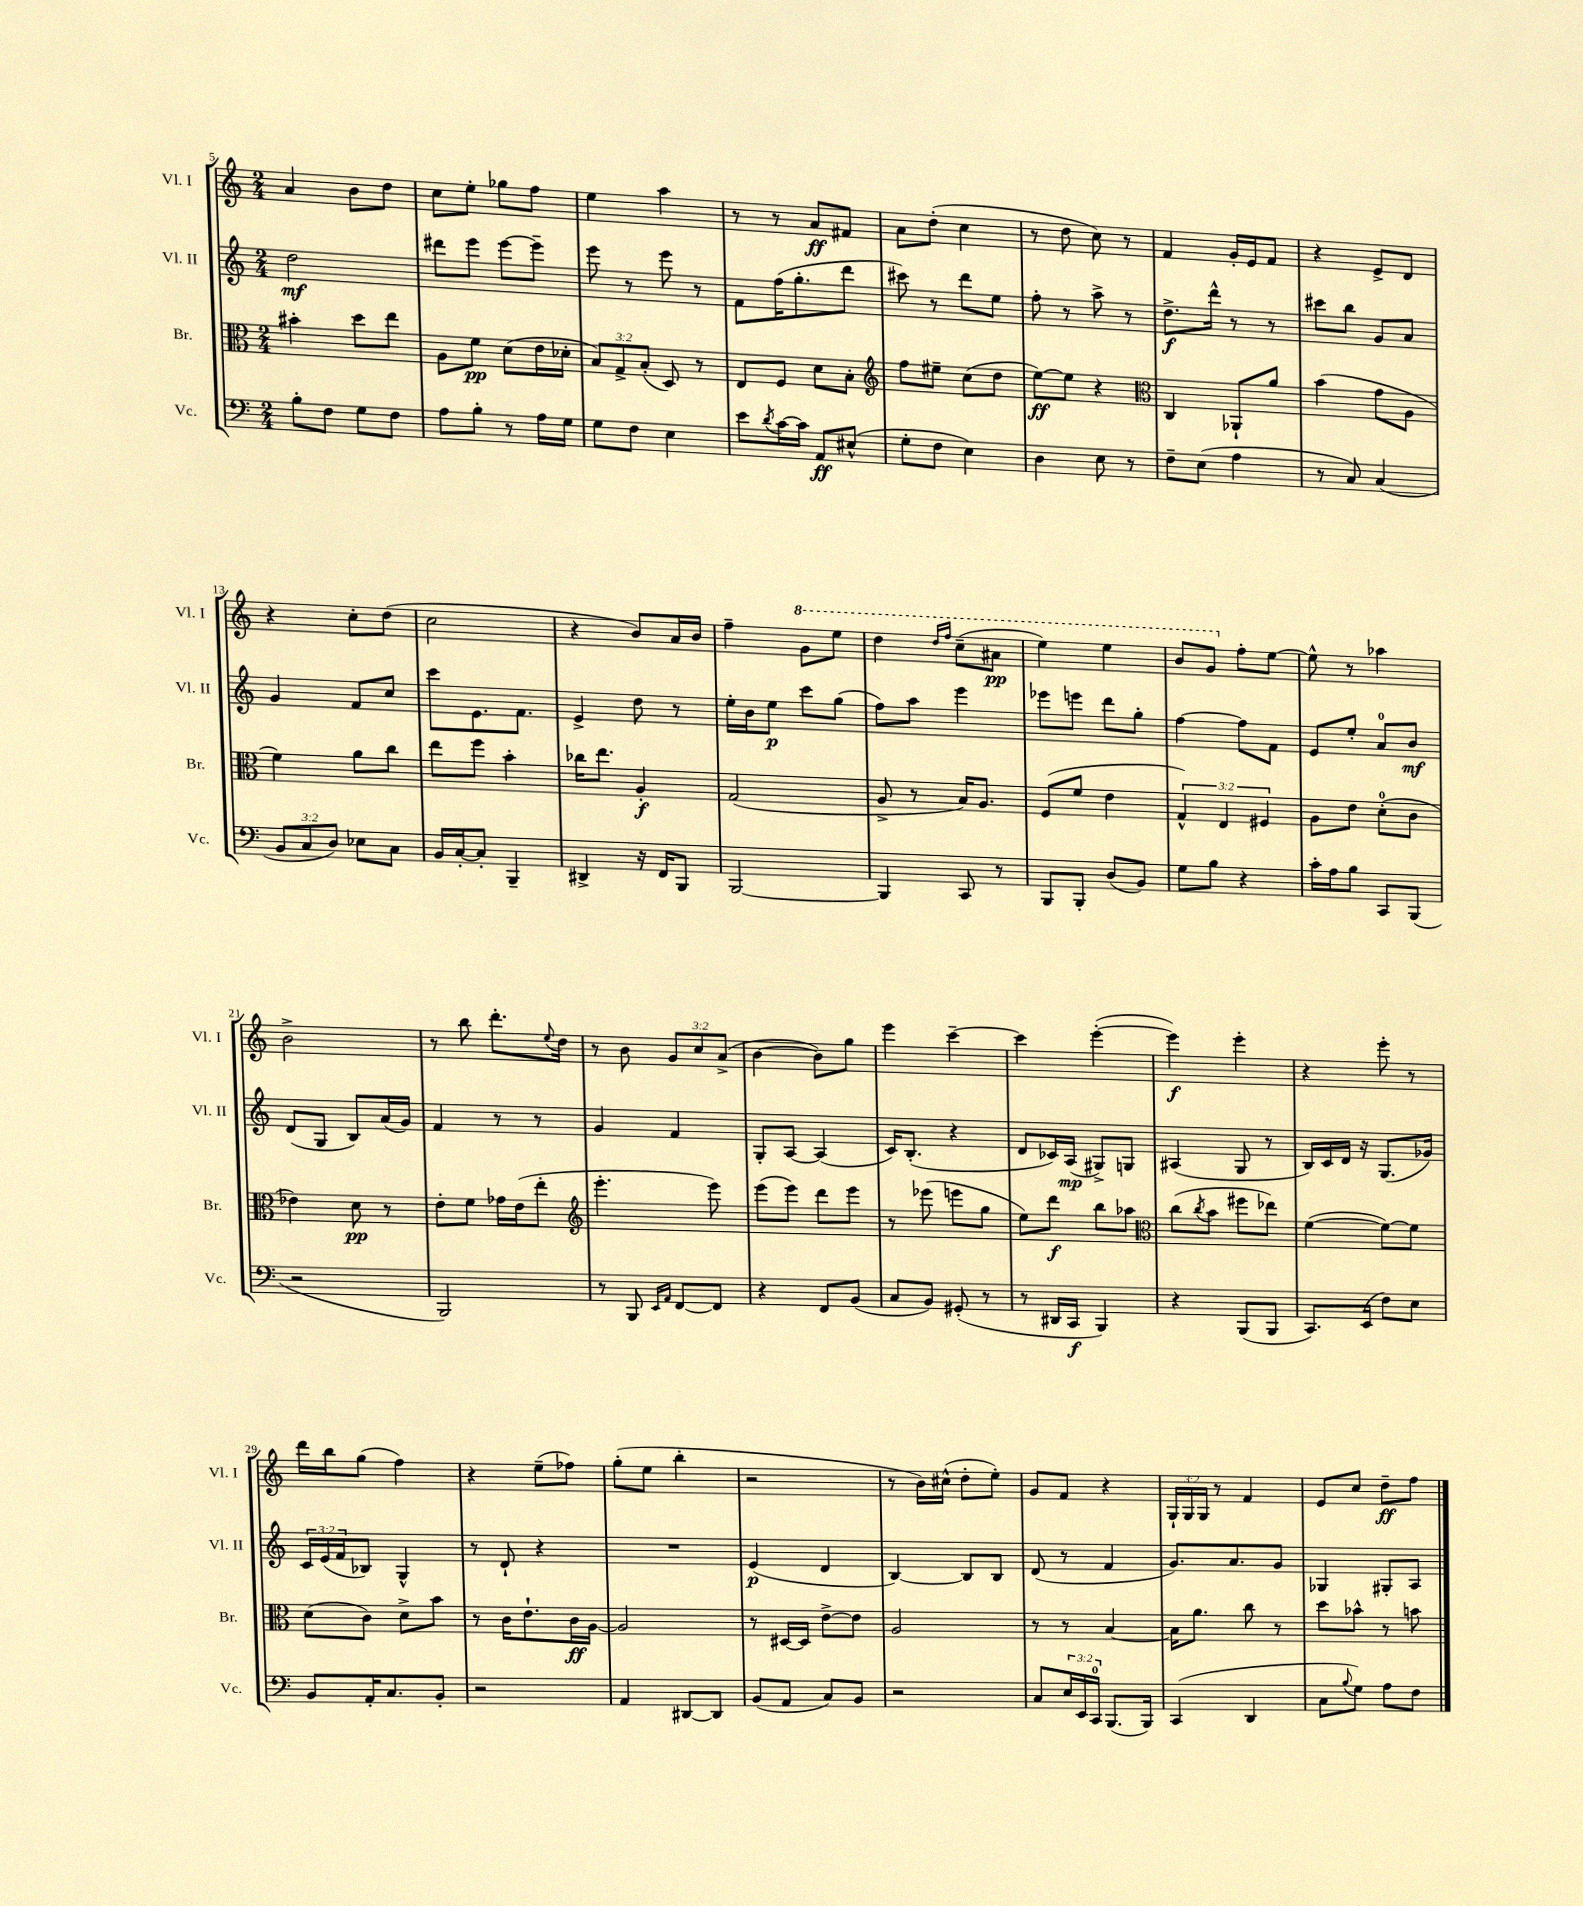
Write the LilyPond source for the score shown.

<<
\new StaffGroup <<
\new Staff = "s0" \with { instrumentName = "Vl. I" shortInstrumentName = "Vl. I" } {
    \clef treble \key c \major \numericTimeSignature \time 2/4 \override Staff.TupletNumber.text = #tuplet-number::calc-fraction-text
    a'4 b'8 d''8 |
    c''8 e''8-. ges''8 f''8 |
    e''4 a''4 |
    r8 r8 a'8\ff fis'8 |
    a'8 d''8-.( c''4 |
    r8 d''8 c''8) r8 |
    f'4 g'16-. e'16 f'8 |
    r4 e'8-> d'8 |
    r4 c''8-. d''8( |
    c''2 |
    r4 b'8) a'16 b'16 |
    f''4-- \ottava #1 g''8 e'''8 |
    d'''4 \grace { d'''16 f'''16 } c'''8--( ais''8\pp |
    e'''4) e'''4 |
    b''8 g''8 \ottava #0 f''8-. e''8~ |
    e''8-^ r8 aes''4 |
    b'2-> |
    r8 b''8 d'''8.-. \appoggiatura { e''8 } d''16 |
    r8 b'8 \tuplet 3/2 { g'8 c''8 a'8->( } |
    b'4~ b'8) g''8 |
    e'''4 c'''4~-- |
    c'''4 e'''4~-.( |
    e'''4\f) e'''4-. |
    r4 e'''8-. r8 |
    d'''16 b''16 g''8( f''4) |
    r4 e''8--( fes''8) |
    g''8-.( e''8 b''4-. |
    r2 |
    r8 b'16) cis''16-^( d''8-. e''8-.) |
    g'8 f'8 r4 |
    \tuplet 3/2 { g16-! g16 g16 } r8 f'4 |
    e'8 c''8 d''8--\ff f''8 \bar "|." |
}
\new Staff = "s1" \with { instrumentName = "Vl. II" shortInstrumentName = "Vl. II" } {
    \clef treble \key c \major \numericTimeSignature \time 2/4 \override Staff.TupletNumber.text = #tuplet-number::calc-fraction-text
    d''2\mf |
    dis'''8 e'''8 e'''8~ e'''8-- |
    e'''8 r8 e'''8 r8 |
    f'8 f''16( g''8.-. d'''8 |
    cis'''8) r8 d'''8 e''8 |
    f''8-. r8 a''8-> r8 |
    d''8.->\f d'''16-^ r8 r8 |
    cis'''8 b''8 g'8 a'8 |
    g'4 f'8 c''8 |
    c'''8 e'8. f'8. |
    e'4-> d''8 r8 |
    e''16-. b'16 e''8\p c'''8 g''8( |
    f''8) a''8 e'''4 |
    ees'''8 e'''8 d'''8 g''8-. |
    f''4~ f''8 f'8 |
    e'8 e''8-. a'8-0 b'8\mf |
    d'8( g8 b8) a'16( g'16) |
    f'4 r8 r8 |
    g'4 f'4 |
    g8-. a8~ a4( |
    c'16) b8.-.( r4 |
    d'8 ces'16) a16\mp( gis8->) g8 |
    ais4( g8 r8 |
    b16) c'16 d'16 r16 g8.( ges'16) |
    \tuplet 3/2 { c'16 e'16( f'16 } bes8) g4-^ |
    r8 d'8-! r4 |
    R2 |
    e'4\p( d'4 |
    b4~) b8 b8 |
    d'8( r8 f'4 |
    g'8.) a'8. g'8 |
    ges4 gis8-. a8 \bar "|." |
}
\new Staff = "s2" \with { instrumentName = "Br." shortInstrumentName = "Br." } {
    \clef alto \key c \major \numericTimeSignature \time 2/4 \override Staff.TupletNumber.text = #tuplet-number::calc-fraction-text
    bis'4-. d''8 e''8 |
    a8 f'8\pp d'8( e'16 des'16-. |
    \tuplet 3/2 { b8) g8-> b8-.( } d8) r8 |
    e8 f8 d'8 b8-. |
    \clef treble f''8 eis''8-- c''8( d''8 |
    e''8~\ff) e''8 r4 |
    \clef alto c4 aes,8-! a'8 |
    b'4( g'8 a8 |
    f'4) a'8 c''8 |
    e''8 f''8 b'4-. |
    ces''16 e''8. a4-.\f |
    g2( |
    a8-> r8 b16) a8. |
    f8( f'8 e'4 |
    \tuplet 3/2 { g4-^) e4 fis4 } |
    a8 e'8 d'8-0-.( c'8 |
    ees'4) d'8\pp r8 |
    e'8-. f'8 ges'16 e'16( e''8-. |
    \clef treble e'''4.-. e'''8) |
    e'''8( e'''8) d'''8 e'''8 |
    r8 ees'''8( e'''8 g''8 |
    e''8) d'''8\f b''8 aes''8 |
    \clef alto c''8( \acciaccatura { c''8 } b'8 fis''8 ees''8) |
    f'4~( f'8~) f'8 |
    d'8( c'8) d'8-> b'8 |
    r8 c'16 e'8.-! c'16\ff a16~ |
    a2 |
    r8 dis16~ dis16 e'8~-> e'8 |
    a2 |
    r8 r8 b4~ |
    b16 a'8. c''8 r8 |
    d''8 bes'8-^ r8 b'8 \bar "|." |
}
\new Staff = "s3" \with { instrumentName = "Vc." shortInstrumentName = "Vc." } {
    \clef bass \key c \major \numericTimeSignature \time 2/4 \override Staff.TupletNumber.text = #tuplet-number::calc-fraction-text
    b8-. f8 g8 f8 |
    a8 b8-. r8 a16 g16 |
    g8 f8 e4 |
    e'8 \acciaccatura { d'8 } c'16~ c'16 a,8\ff eis8-^( |
    g8-. f8 e4) |
    d4 e8 r8 |
    f8-- e8( a4 |
    r8 c8) c4( |
    \tuplet 3/2 { b,8 c8 d8) } ees8 c8 |
    b,16 c16~-. c8-. b,,4-- |
    dis,4-> r16 f,16 b,,8 |
    b,,2~ |
    b,,4 c,8 r8 |
    b,,8 b,,8-. d8( b,8) |
    g8 b8 r4 |
    c'16-. a16 b8 c,8 b,,8( |
    r2 |
    b,,2) |
    r8 b,,8 \grace { e,16 a,16 } f,8~ f,8 |
    r4 f,8 b,8( |
    c8 b,8) gis,8-.( r8 |
    r8 dis,16 c,16\f b,,4) |
    r4 b,,8( b,,8 |
    c,8.) e,16( f8) e8 |
    b,8 a,16-. c8. b,8-. |
    r2 |
    a,4 dis,8~ dis,8 |
    b,8( a,8 c8) b,8 |
    r2 |
    c8 \tuplet 3/2 { e16 e,16 c,16-0 } b,,8.( b,,16) |
    c,4( d,4 |
    c8 \appoggiatura { b8 } g8) a8 f8 \bar "|." |
}
>>
>>
\layout { \context { \Score currentBarNumber = #5 } }
